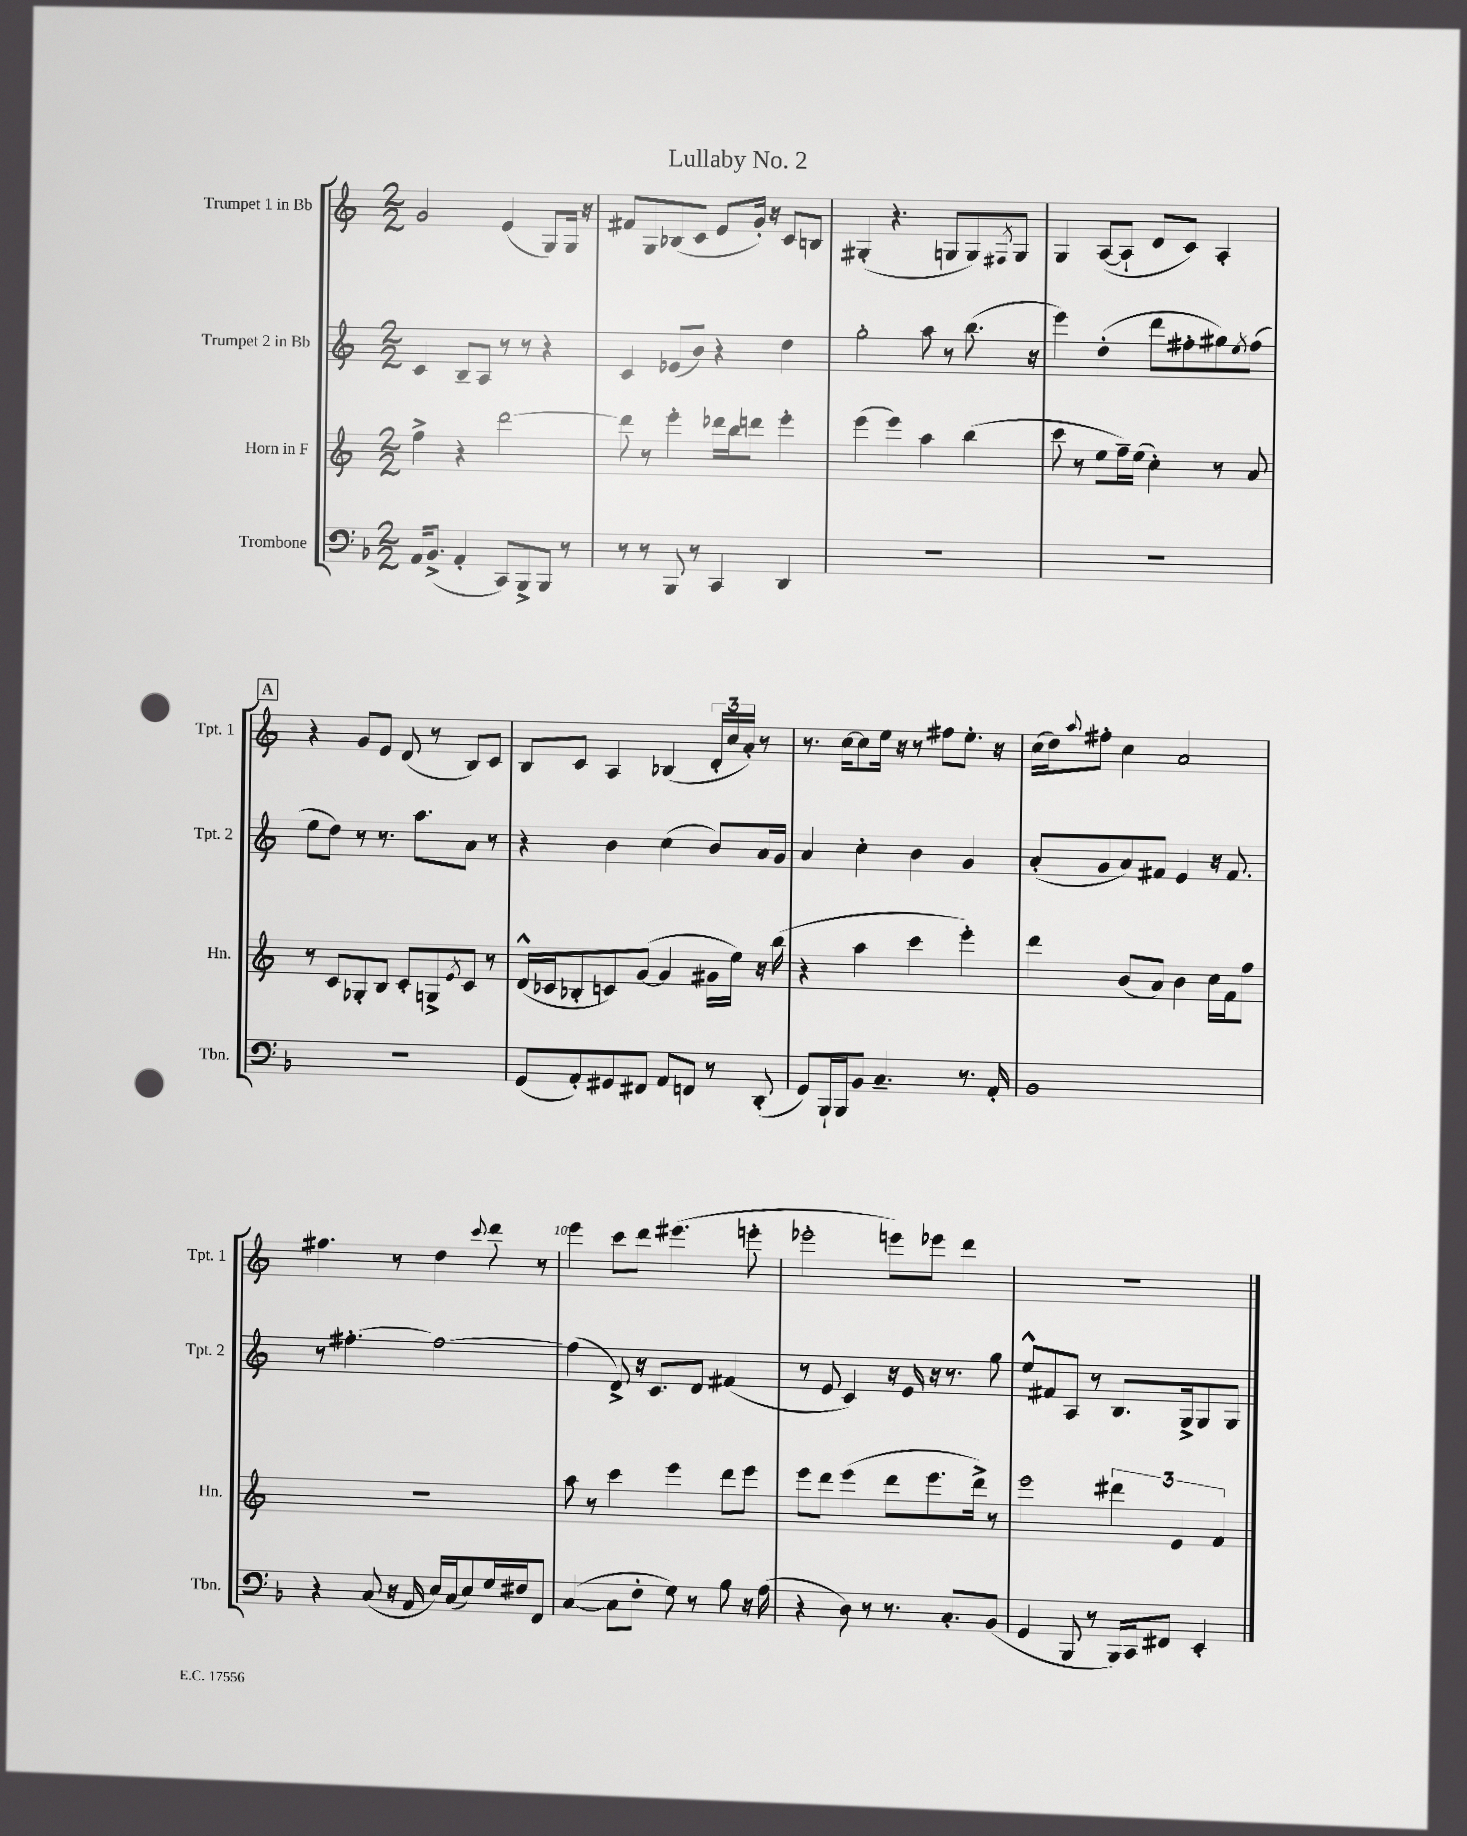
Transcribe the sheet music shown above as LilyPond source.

\header { title = "Lullaby No. 2" }
<<
\new StaffGroup <<
\new Staff = "s0" \with { instrumentName = "Trumpet 1 in Bb" shortInstrumentName = "Tpt. 1" } {
    \clef treble \key c \major \numericTimeSignature \time 2/2
    g'2 e'4( g8) g16 r16 |
    fis'8 g8 bes8( c'8 e'8 g'16-.) r16 c'8 b8 |
    gis4-.( r4. g8 g8) \acciaccatura { fis8 } g8 |
    g4 a8~( a8-! d'8 c'8) a4-. |
    \mark \markup { \box "A" } r4 g'8 e'8 d'8( r8 b8) c'8 |
    b8 c'8 a4 bes4( \tuplet 3/2 { d'16-. c''16 a'16-.) } r8 |
    r8. c''16~ c''8 e''16 r16 r8 fis''8 e''8.-. r16 |
    c''16( d''16) \appoggiatura { a''8 } fis''8-. c''4 a'2 |
    fis''4. r8 d''4 \appoggiatura { c'''8 } d'''8 r8 |
    e'''4 c'''8 d'''8 eis'''4.( e'''8-. |
    ees'''2-. e'''8) ees'''8 d'''4 |
    r1 \bar "|." |
}
\new Staff = "s1" \with { instrumentName = "Trumpet 2 in Bb" shortInstrumentName = "Tpt. 2" } {
    \clef treble \key c \major \numericTimeSignature \time 2/2
    c'4 b8-- a8 r8 r8 r4 |
    c'4 ees'8( b'8) r4 d''4 |
    g''2-. a''8 r8 b''8.( r16 |
    e'''4) d''4-.( d'''8 fis''8-. gis''8) \acciaccatura { e''8 } fis''8( |
    \mark \markup { \box "A" } e''8 d''8) r8 r8. a''8. a'8 r8 |
    r4 b'4 c''4( b'8) a'16 g'16 |
    a'4 c''4-. b'4 g'4 |
    a'8-.( g'8 a'8) fis'8 e'4 r16 fis'8. |
    r8 fis''4.~-. fis''2~ |
    fis''4( d'8->) r16 c'8. d'8 fis'4( |
    r8 e'8 c'4) r16 e'16 r16 r8. g''8 |
    e''8-^ fis'8 a8 r8 b8. g16-> g8 g8 \bar "|." |
}
\new Staff = "s2" \with { instrumentName = "Horn in F" shortInstrumentName = "Hn." } {
    \clef treble \key c \major \numericTimeSignature \time 2/2
    f''4-> r4 d'''2~ |
    d'''8 r8 e'''4-. des'''16 b''16 d'''8 e'''4-. |
    e'''4( e'''4) a''4 b''4( |
    c'''8 r8 e''8 f''16--) e''16( c''4-.) r8 a'8 |
    \mark \markup { \box "A" } r8 c'8 ges8-. b8 c'8-. g8-> \acciaccatura { e'8 } c'8 r8 |
    d'16-^( ces'16 bes8-. c'8) g'8~( g'4 gis'16 e''16) r16 b''16( |
    r4 a''4 c'''4 e'''4-.) |
    d'''4 b'8( a'8) b'4 c''16 f'16 f''8 |
    R1 |
    a''8 r8 c'''4 e'''4 d'''8 e'''8 |
    e'''8 d'''8 e'''4( d'''8 e'''8. d'''16->) r8 |
    e'''2 \tuplet 3/2 { dis'''4 e'4 f'4 } \bar "|." |
}
\new Staff = "s3" \with { instrumentName = "Trombone" shortInstrumentName = "Tbn." } {
    \clef bass \key f \major \numericTimeSignature \time 2/2
    a,16 bes,8.->( a,4-. c,8) bes,,8-> bes,,8 r8 |
    r8 r8 bes,,8 r8 c,4 d,4 |
    R1 |
    R1 |
    \mark \markup { \box "A" } R1 |
    g,8( a,8-.) gis,8 fis,8 a,8 f,8 r8 d,8-.( |
    g,8) bes,,16-! bes,,16 bes,8 c4.-- r8. a,16-. |
    bes,1 |
    r4 c8( r16 a,16 e16) c16( e8) g16 fis16 f,8 |
    c4~( c8 f8-. g8) r8 bes8 r16 a16( |
    r4 d8) r8 r8. c8.-. bes,8( |
    g,4 bes,,8 r8 bes,,16) c,16 fis,8 e,4-. \bar "|." |
}
>>
>>
\layout { \context { \Score \override BarNumber.break-visibility = ##(#f #t #t) barNumberVisibility = #(every-nth-bar-number-visible 5) } }
